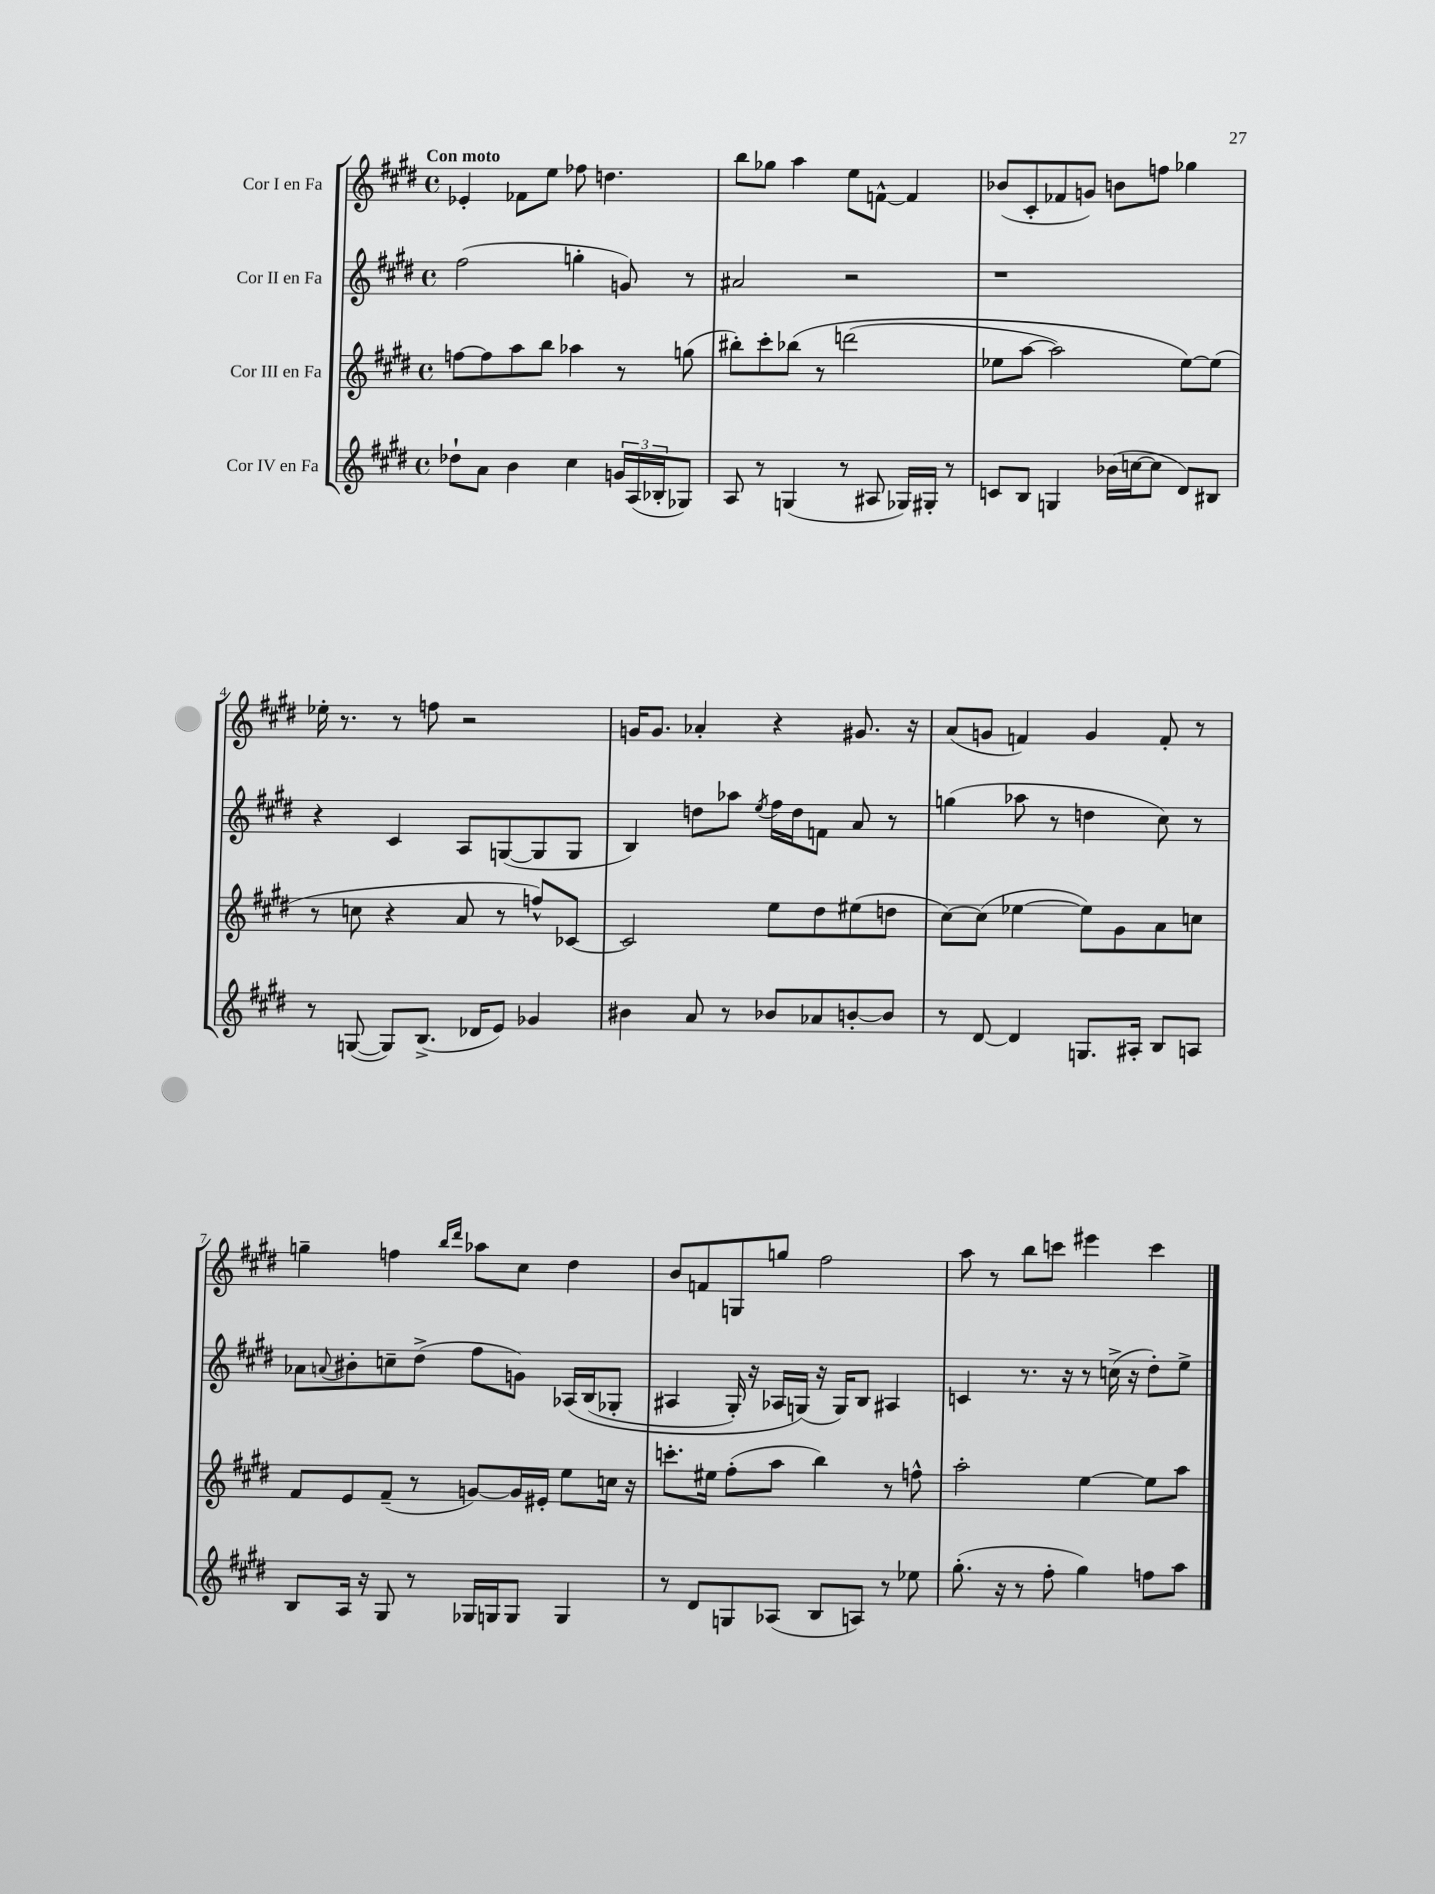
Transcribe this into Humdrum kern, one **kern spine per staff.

**kern	**kern	**kern	**kern
*staff4	*staff3	*staff2	*staff1
*clefG2	*clefG2	*clefG2	*clefG2
*k[f#c#g#d#]	*k[f#c#g#d#]	*k[f#c#g#d#]	*k[f#c#g#d#]
*M4/4	*M4/4	*M4/4	*M4/4
*met(c)	*met(c)	*met(c)	*met(c)
8dd-`	[8ff	(2ff#	4e-'
8a	8ff]	.	.
4b	8aa	.	8f-
.	8bb	.	8ee
4cc#	4aa-	4gg'	8ff-
.	.	.	4.dd
24g	8r	8g)	.
(24A	.	.	.
24B-'	.	.	.
8G-)	(8gg	8r	.
=	=	=	=
8A	8bb#')	2a#	8bb
8r	8ccc#'	.	8gg-
(4G	&(8bb-	.	4aa
.	8r	.	.
8r	(2ddd	2r	8ee
8A#	.	.	[8f^^
16G-)	.	.	4f]
16G#'	.	.	.
8r	.	.	.
=	=	=	=
8c	8ee-	1r	(8b-
8B	[8aa	.	8c#'
4G	2aa])	.	8f-
.	.	.	8g)
(16b-	.	.	8b
[16cc	.	.	.
8cc]	.	.	8ff
8d#)	[8ee-&)	.	4gg-
8B#	(8ee-]	.	.
=	=	=	=
8r	8r	4r	16ee-'
.	.	.	8.r
([8G	8cc	.	.
8G])	4r	4c#	8r
(8.B^	.	.	8ff
.	8a	8A	2r
16d-	.	.	.
8e)	8r	([8G	.
4g-	8ff^^)	8G]	.
.	[8c-	8G	.
=	=	=	=
4b#	2c-]	4B)	16g
.	.	.	8.g
8a	.	8dd	4a-'
8r	.	8aa-	.
.	.	8qee	.
8b-	8ee	16ff#	4r
.	.	16dd	.
8a-	8dd#	8f	.
[8b'	(8ee#	8a	8.g#
8b]	8dd	8r	.
.	.	.	16r
=	=	=	=
8r	[8cc#)	(4gg	(8a
[8d#	(8cc#]	.	8g
4d#]	[4ee-	8aa-	4f)
.	.	8r	.
8.G	8ee-])	4dd	4g
.	8g#	.	.
16A#'	.	.	.
8B	8a	8cc#)	8f'
8A	8cc	8r	8r
=	=	=	=
8B	8f#	8a-	4gg~
.	.	8qqa	.
16A	8e	8b#'	.
16r	.	.	.
8G#	(8f#~	8cc~	4ff
8r	8r	(8dd#^	.
.	.	.	16qqbb
.	.	.	16qqddd#
16G-	[8g)	8ff#	8aa-
16G	.	.	.
8G	16g]	8g)	8cc#
.	16e#'	.	.
4G	8ee	&(16A-	4dd#
.	.	(16B	.
.	16cc	8G-'	.
.	16r	.	.
=	=	=	=
8r	8.ccc'	4A#	8b
8d#	.	.	8f
.	16ee#	.	.
8G	(8ff#'	16G#')	8G
.	.	16r	.
(8A-	8aa	16A-	8gg
.	.	(16G&)	.
8B	4bb)	16r	2ff#
.	.	16G)	.
8A)	.	8B	.
8r	8r	4A#	.
8ee-	8ff^^	.	.
=	=	=	=
(8.gg#'	2aa'	4c	8aa
.	.	.	8r
16r	.	.	.
8r	.	8.r	8bb
8ff#'	.	.	8ccc
.	.	16r	.
4gg#)	[4ee	8r	4eee#
.	.	(16cc^	.
.	.	16r	.
8ff	8ee]	8dd#')	4ccc
8aa	8aa	8ee^	.
==	==	==	==
*-	*-	*-	*-
